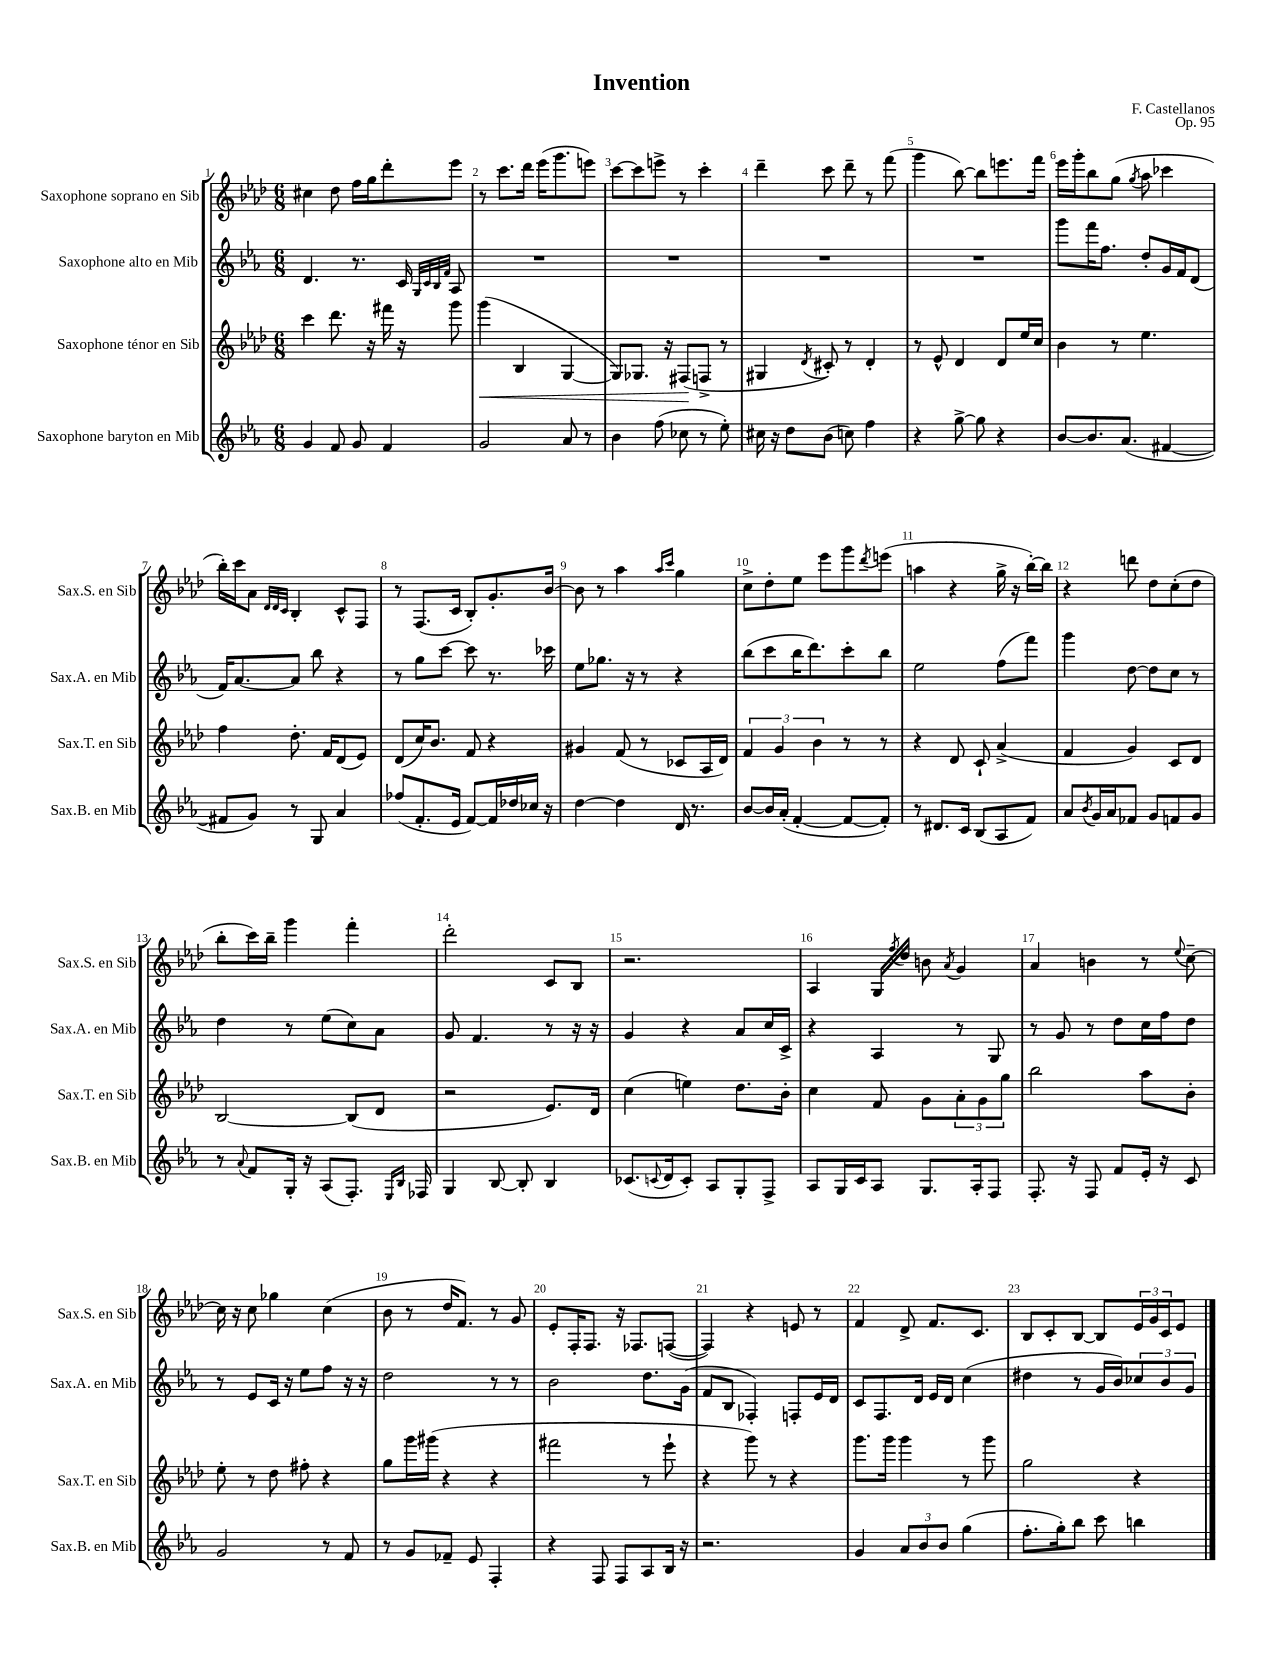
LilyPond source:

\header { title = "Invention" composer = "F. Castellanos" opus = "Op. 95" }
<<
\new StaffGroup <<
\new Staff = "s0" \with { instrumentName = "Saxophone soprano en Sib" shortInstrumentName = "Sax.S. en Sib" } {
    \clef treble \key aes \major \numericTimeSignature \time 6/8
    cis''4 des''8 f''16 g''16 des'''8-. ees'''8 |
    r8 c'''8. des'''16 ees'''16( g'''8. e'''8) |
    c'''8~ c'''8 e'''8-> r8 c'''4-. |
    des'''4-- c'''8 des'''8-- r8 f'''8( |
    g'''4 bes''8~) bes''8 e'''8. f'''16 |
    ees'''16 g'''16-. bes''8 g''8( \acciaccatura { g''8 } aes''8 ces'''4 |
    bes''16-.) c'''16 aes'8 \grace { des'32 des'32 c'32 } bes4-. c'8-^ f8 |
    r8 f8.( c'16 bes8-.) g'8.-. bes'16~ |
    bes'8 r8 aes''4 \grace { aes''16 c'''16 } g''4 |
    c''8-> des''8-. ees''8 ees'''8 g'''8 \acciaccatura { des'''8 } e'''8( |
    a''4 r4 g''16-> r16 bes''16~-.) bes''16 |
    r4 d'''8 des''8 c''8-.( des''8 |
    bes''8-. c'''16) bes''16-- g'''4 f'''4-. |
    des'''2-. c'8 bes8 |
    r2. |
    aes4 g16 \acciaccatura { f''8 } des''16 b'8 \acciaccatura { aes'8 } g'4 |
    aes'4 b'4 r8 \appoggiatura { ees''8 } c''8~-- |
    c''16 r16 c''8 ges''4 c''4( |
    bes'8 r8 des''16 f'8.) r8 g'8 |
    ees'8-. f16-. f8. r16 fes8. f8~( |
    f4) r4 e'8 r8 |
    f'4 des'8-> f'8. c'8. |
    bes8 c'8-. bes8~ bes8 \tuplet 3/2 { ees'16 g'16 c'16 } ees'8 \bar "|." |
}
\new Staff = "s1" \with { instrumentName = "Saxophone alto en Mib" shortInstrumentName = "Sax.A. en Mib" } {
    \clef treble \key ees \major \numericTimeSignature \time 6/8
    d'4. r8. c'16 \grace { g32 c'32 bes32 f'32 } aes8 |
    R2. |
    R2. |
    R2. |
    R2. |
    g'''8 f'''16 f''8. d''8-. g'16 f'16 d'8( |
    f'16) aes'8.~ aes'8 bes''8 r4 |
    r8 g''8 c'''8~ c'''8 r8. ces'''16 |
    ees''8 ges''8. r16 r8 r4 |
    bes''8( c'''8 bes''16 d'''8.) c'''8-. bes''8 |
    ees''2 f''8( f'''8) |
    g'''4 d''8~ d''8 c''8 r8 |
    d''4 r8 ees''8( c''8) aes'8 |
    g'8 f'4. r8 r16 r16 |
    g'4 r4 aes'8 c''16 c'16-> |
    r4 aes4 r8 g8 |
    r8 g'8 r8 d''8 c''16 f''16 d''8 |
    r8 ees'8 c'16 r16 ees''8 f''8 r16 r16 |
    d''2 r8 r8 |
    bes'2 d''8. g'16( |
    f'8 bes8 fes4-.) f8-. ees'16 d'16 |
    c'8 f8. d'16 ees'16 d'16 c''4( |
    dis''4 r8 g'16 bes'16) \tuplet 3/2 { ces''8 bes'8 g'8 } \bar "|." |
}
\new Staff = "s2" \with { instrumentName = "Saxophone ténor en Sib" shortInstrumentName = "Sax.T. en Sib" } {
    \clef treble \key aes \major \numericTimeSignature \time 6/8
    c'''4 des'''8. r16 fis'''16 r16 g'''8 |
    g'''4\<( bes4 g4~ |
    g8) ges8. r16 fis8\!( f8-> r8 |
    gis4 \acciaccatura { des'8 } cis'8-.) r8 des'4-. |
    r8 ees'8-^ des'4 des'8 ees''16 c''16 |
    bes'4 r8 ees''4. |
    f''4 des''8.-. f'16 des'8( ees'8) |
    des'8( c''16) bes'8. f'8 r4 |
    gis'4 f'8( r8 ces'8 aes16 des'16) |
    \tuplet 3/2 { f'4 g'4 bes'4 } r8 r8 |
    r4 des'8 c'8-! aes'4->( |
    f'4 g'4) c'8 des'8 |
    bes2~ bes8( des'8 |
    r2 ees'8.) des'16 |
    c''4( e''4) des''8. bes'16-. |
    c''4 f'8 g'8 \tuplet 3/2 { aes'8-. g'8 g''8 } |
    bes''2 aes''8 bes'8-. |
    ees''8-. r8 des''8 fis''8-. r4 |
    g''8 g'''16 gis'''16( r4 r4 |
    fis'''2 r8 ees'''8-! |
    r4 g'''8) r8 r4 |
    g'''8. g'''16 g'''4 r8 g'''8 |
    g''2 r4 \bar "|." |
}
\new Staff = "s3" \with { instrumentName = "Saxophone baryton en Mib" shortInstrumentName = "Sax.B. en Mib" } {
    \clef treble \key ees \major \numericTimeSignature \time 6/8
    g'4 f'8 g'8 f'4 |
    g'2 aes'8 r8 |
    bes'4 f''8( ces''8 r8 ees''8-.) |
    cis''16 r16 d''8 bes'8( c''8) f''4 |
    r4 g''8~-> g''8 r4 |
    bes'8~ bes'8. aes'8.( fis'4~ |
    fis'8 g'8) r8 g8 aes'4 |
    fes''8( f'8.-. ees'16 f'8~) f'16 des''16 ces''16 r16 |
    d''4~ d''4 d'16 r8. |
    bes'8~ bes'16 aes'16-.( f'4~-. f'8~ f'8-.) |
    r8 dis'8. c'16 bes8( aes8 f'8) |
    aes'8 \acciaccatura { bes'8 } g'16 aes'16 fes'8 g'8 f'8 g'8 |
    r8 \appoggiatura { aes'8 } f'8 g16-. r16 aes8( f8.-.) \grace { ees16 bes16 } fes16 |
    g4 bes8~ bes8-. bes4 |
    ces'8.( \appoggiatura { c'8 } d'16 c'8-.) aes8 g8-. f8-> |
    aes8 g16 c'16 aes8 g8. aes16-. f8 |
    f8.-. r16 f8 f'8 ees'16-. r16 c'8 |
    g'2 r8 f'8 |
    r8 g'8 fes'8-- ees'8 f4-. |
    r4 f8 f8 aes8 bes16 r16 |
    r2. |
    g'4 \tuplet 3/2 { aes'8 bes'8 bes'8 } g''4( |
    f''8.-. g''16-.) bes''8 c'''8 b''4 \bar "|." |
}
>>
>>
\layout { \context { \Score \override BarNumber.break-visibility = ##(#f #t #t) barNumberVisibility = #all-bar-numbers-visible } }
